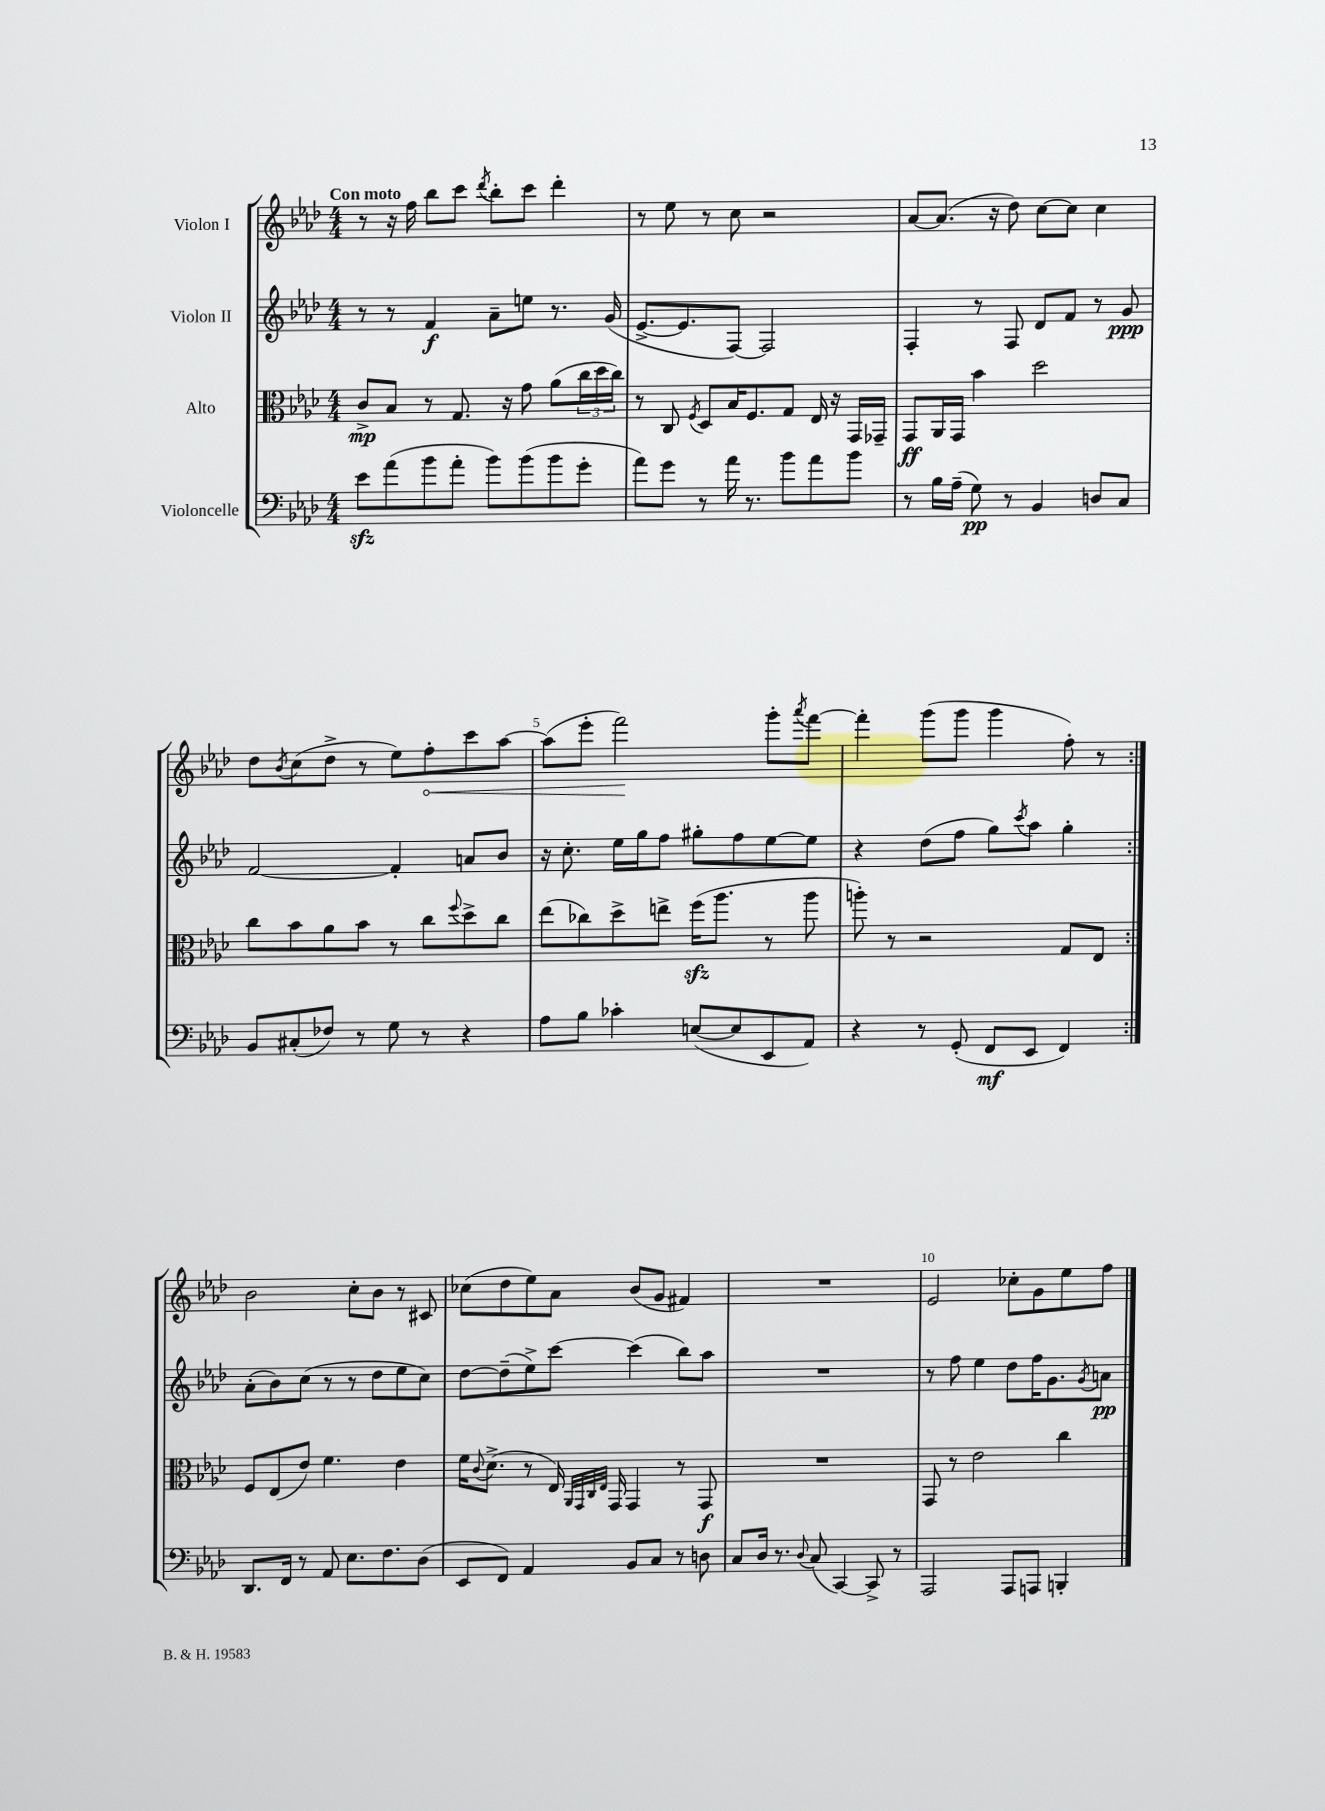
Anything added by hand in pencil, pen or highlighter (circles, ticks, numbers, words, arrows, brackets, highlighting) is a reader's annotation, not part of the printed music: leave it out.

**kern	**dynam	**kern	**dynam	**kern	**dynam	**kern	**dynam
*part4	*part4	*part3	*part3	*part2	*part2	*part1	*part1
*staff4	*staff4	*staff3	*staff3	*staff2	*staff2	*staff1	*staff1
*I"Violoncelle	*	*I"Alto	*	*I"Violon II	*	*I"Violon I	*
*clefF4	*	*clefC3	*	*clefG2	*	*clefG2	*
*k[b-e-a-d-]	*	*k[b-e-a-d-]	*	*k[b-e-a-d-]	*	*k[b-e-a-d-]	*
*M4/4	*	*M4/4	*	*M4/4	*	*M4/4	*
=1	=1	=1	=1	=1	=1	=1	=1
!	!	!	!	!	!	!LO:TX:a:B:t=Con moto	!
8e-zz\L	.	8c^/L	mp	8r	.	8r	.
(8a-\	.	8B-/J	.	8r	.	16r	.
.	.	.	.	.	.	16ff\	.
8b-\	.	8r	.	4f/	f	8bb-\L	.
8a-'\J	.	8.G/	.	.	.	8ccc\J	.
.	.	.	.	.	.	8qddd-/	.
8b-\L)	.	.	.	8a-~\L	.	8bb-'\L	.
.	.	16r	.	.	.	.	.
(8b-\	.	8g\	.	8een\J	.	8ccc\J	.
8b-\	.	(8a-\L	.	8.r	.	4ddd-'\	.
8g'\J	.	24cc\L	.	.	.	.	.
.	.	24dd-\	.	.	.	.	.
.	.	.	.	(16g/	.	.	.
.	.	24cc\JJ)	.	.	.	.	.
=2	=2	=2	=2	=2	=2	=2	=2
8a-\L)	.	8r	.	[8.e-^/L	.	8r	.
8g\J	.	8C/	.	.	.	8ee-\	.
.	.	.	.	8.e-/]	.	.	.
.	.	8qF/	.	.	.	.	.
8r	.	8D-/L	.	.	.	8r	.
16a-\	.	16B-/K	.	[8F/J)	.	8cc\	.
8.r	.	8.F/	.	.	.	.	.
.	.	.	.	2F/]	.	2r	.
8b-\L	.	8G/J	.	.	.	.	.
8a-\	.	16E-/	.	.	.	.	.
.	.	16r	.	.	.	.	.
8b-\J	.	16GG/LL	.	.	.	.	.
.	.	16GG-X~/JJ	.	.	.	.	.
=3	=3	=3	=3	=3	=3	=3	=3
8r	.	8GG/L	ff	4F'/	.	[8a-/L	.
16B-\LL	.	16AA-/L	.	.	.	(8.a-/J]	.
(16A-~\JJ	.	16GG/JJ	.	.	.	.	.
8G\)	pp	4b-\	.	8r	.	.	.
.	.	.	.	.	.	16r	.
8r	.	.	.	8F/	.	8dd-\)	.
4BB-/	.	2dd-\	.	8d-/L	.	[8cc\L	.
.	.	.	.	8f/J	.	8cc\J]	.
8Dn/L	.	.	.	8r	.	4cc\	.
8C/J	.	.	.	8g/	ppp	.	.
!!LO:LB:g=z
=4	=4	=4	=4	=4	=4	=4	=4
8BB-/L	.	8cc\L	.	[2f/	.	8dd-\L	.
.	.	.	.	.	.	8qb-/	.
(8C#X'/	.	8b-\	.	.	.	(8cc\	.
8F-X/J)	.	8a-\	.	.	.	8dd-^\J	.
8r	.	8b-\J	.	.	.	8r	.
8G\	.	8r	.	4f'/]	.	8ee-\L)	.
!	!	!	!	!	!	!	!LO:HP:b
8r	.	8cc\L	.	.	.	8ff'\	<
.	.	8qqff/	.	.	.	.	.
4r	.	8dd-^\	.	8an/L	.	8ccc\	.
.	.	8cc\J	.	8b-/J	.	[8aa-\J	.
=5	=5	=5	=5	=5	=5	=5	=5
8A-\L	.	(8ee-\L	.	16r	.	(8aa-\L]	.
.	.	.	.	8.cc'\	.	.	.
8B-\J	.	8cc-X\)	.	.	.	8eee-'\J	.
4c-X'\	.	8dd-^\	.	16ee-\LL	.	2fff\)	.
.	.	.	.	16gg\J	.	.	.
.	.	8een^\J	.	8ff\J	.	.	.
([8En/L	.	(16ffzz\KL	.	8gg#X'\L	.	.	.
.	.	8.aa-\J	.	.	.	.	.
8E/]	.	.	.	8ff\	.	.	.
8EE-/	.	8r	.	[8ee-\	.	8ggg'\L	[
.	.	.	.	.	.	8qaaa-/	.
8AA-/J)	.	8aa-\	.	8ee-\J]	.	[8fff\J	.
=6	=6	=6	=6	=6	=6	=6	=6
4r	.	8aan'\)	.	4r	.	4fff'\]	.
.	.	8r	.	.	.	.	.
8r	.	2r	.	(8dd-\L	.	(8ggg\L	.
(8GG'/	.	.	.	8ff\J	.	8ggg\J	.
8FF/L	mf	.	.	8gg\L)	.	4ggg\	.
.	.	.	.	8qccc/	.	.	.
8EE-/J	.	.	.	8aa-\J	.	.	.
4FF/)	.	8G/L	.	4gg'\	.	8ff'\)	.
.	.	8E-/J	.	.	.	8r	.
!!LO:LB:g=z
=7:|!	=7:|!	=7:|!	=7:|!	=7:|!	=7:|!	=7:|!	=7:|!
8.DD-/L	.	8F/L	.	(8a-'\L	.	2b-\	.
.	.	(8E-/	.	8b-\)	.	.	.
16FF/Jk	.	.	.	.	.	.	.
8r	.	8e-/J)	.	(8cc\J	.	.	.
8AA-/	.	4.f\	.	8r	.	.	.
8.E-\L	.	.	.	8r	.	8cc'\L	.
.	.	.	.	8dd-\L	.	8b-\J	.
8.F\	.	.	.	.	.	.	.
.	.	4e-\	.	8ee-\	.	8r	.
(8D-\J	.	.	.	8cc\J)	.	8c#X/	.
=8	=8	=8	=8	=8	=8	=8	=8
8EE-/L	.	16f\KL	.	[8dd-\L	.	(8cc-X\L	.
.	.	8qqc/	.	.	.	.	.
.	.	(8.d-^\J	.	.	.	.	.
8FF/J)	.	.	.	(8dd-~\]	.	8dd-\	.
4AA-/	.	8r	.	8ee-^\)	.	8ee-\)	.
.	.	16E-/)	.	[8ccc\J	.	8a-\J	.
.	.	32qqAA-/LLL	.	.	.	.	.
.	.	32qqGG/	.	.	.	.	.
.	.	32qqC/	.	.	.	.	.
.	.	32qqE-/JJJ	.	.	.	.	.
.	.	16GG/	.	.	.	.	.
8BB-/L	.	4GG/	.	(4ccc\]	.	(8b-/L	.
8C/J	.	.	.	.	.	8g/J	.
8r	.	8r	.	8bb-\L)	.	4f#X/)	.
8Dn\	.	8GG/	f	8aa-\J	.	.	.
=9	=9	=9	=9	=9	=9	=9	=9
8C/L	.	1r	.	1r	.	1r	.
16D-/Jk	.	.	.	.	.	.	.
8.r	.	.	.	.	.	.	.
8qqD-/	.	.	.	.	.	.	.
(8C/	.	.	.	.	.	.	.
[4CC/)	.	.	.	.	.	.	.
8CC^/]	.	.	.	.	.	.	.
8r	.	.	.	.	.	.	.
=10	=10	=10	=10	=10	=10	=10	=10
2AAA-/	.	8GG/	.	8r	.	2e-/	.
.	.	8r	.	8ff\	.	.	.
.	.	2e-\	.	4ee-\	.	.	.
8AAA-/L	.	.	.	8dd-\L	.	8cc-X'\L	.
8AAAn/J	.	.	.	16ff\K	.	8g\	.
.	.	.	.	8.g\	.	.	.
4BBBn'/	.	4cc\	.	.	.	8ee-\	.
.	.	.	.	8qg/	.	.	.
.	.	.	.	8an\J	pp	8ff\J	.
==	==	==	==	==	==	==	==
*-	*-	*-	*-	*-	*-	*-	*-
